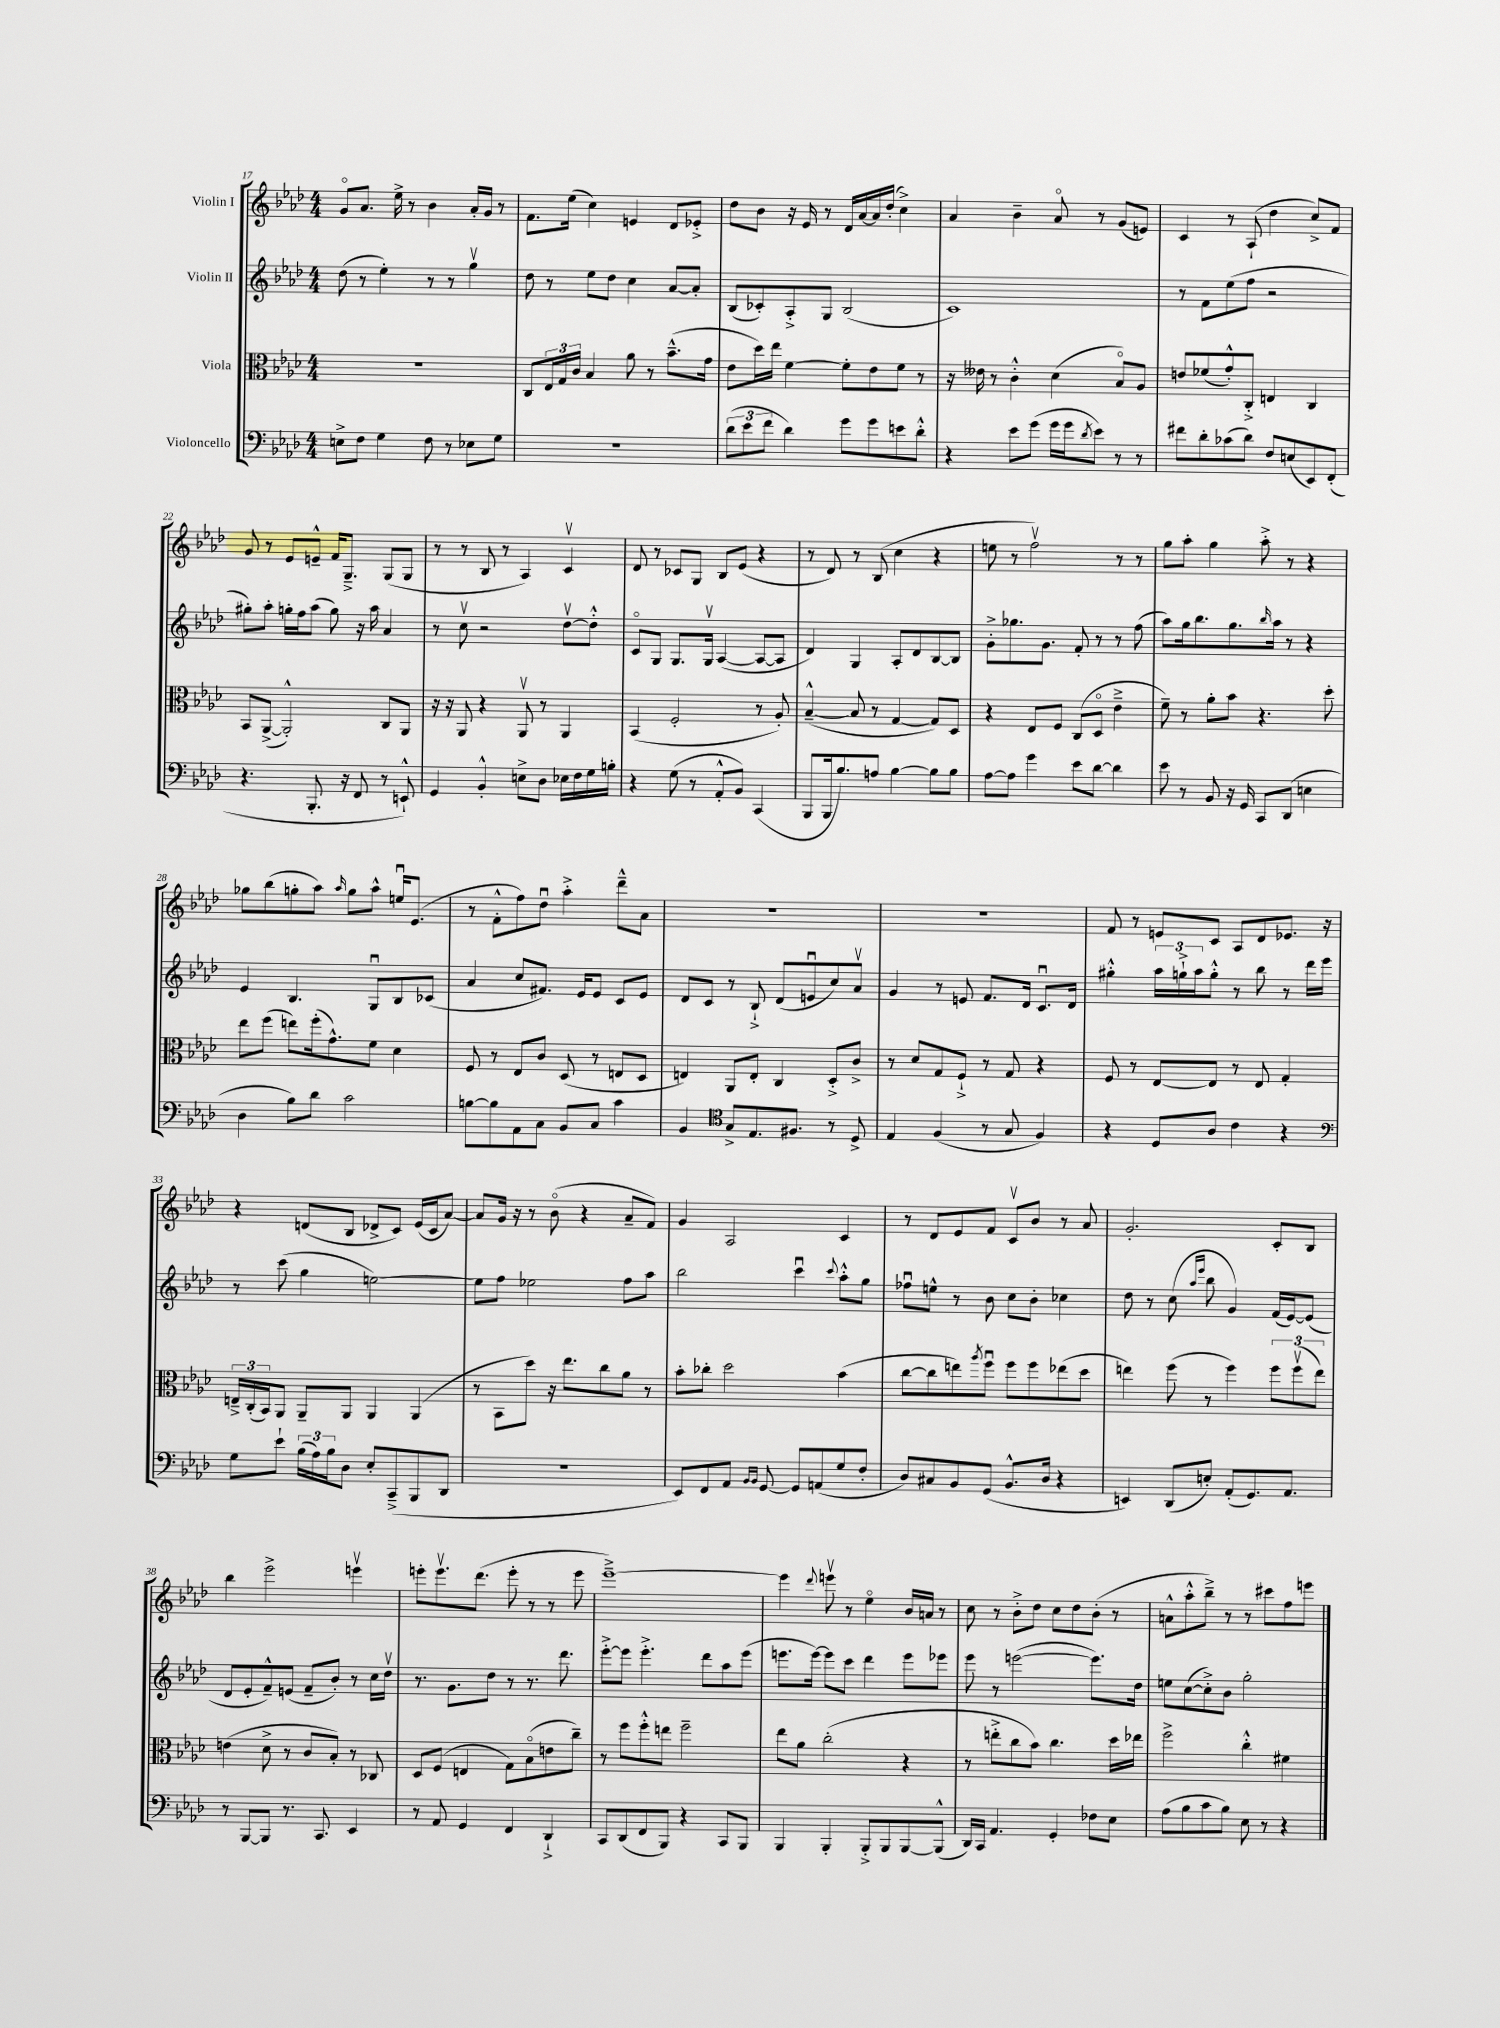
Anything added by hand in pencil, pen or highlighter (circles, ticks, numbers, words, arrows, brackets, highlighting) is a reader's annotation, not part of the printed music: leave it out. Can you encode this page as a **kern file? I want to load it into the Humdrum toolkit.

**kern	**kern	**kern	**kern
*part4	*part3	*part2	*part1
*staff4	*staff3	*staff2	*staff1
*I"Violoncello	*I"Viola	*I"Violin II	*I"Violin I
*clefF4	*clefC3	*clefG2	*clefG2
*k[b-e-a-d-]	*k[b-e-a-d-]	*k[b-e-a-d-]	*k[b-e-a-d-]
*M4/4	*M4/4	*M4/4	*M4/4
=17	=17	=17	=17
8En^\L	1r	(8dd-\	8g/L
8F\J	.	8r	8.a-/J
4G\	.	4ee-'\)	.
.	.	.	16ee-^\
.	.	.	8r
8F\	.	8r	4b-\
8r	.	8r	.
8E-X\L	.	4ggv\	16a-'/LL
.	.	.	16g/JJ
8G\J	.	.	8r
=18	=18	=18	=18
1r	8C/L	8dd-\	8.f\L
.	24E-/L	8r	.
.	24G/	.	.
.	.	.	(16ee-\Jk
.	24c/JJ	.	.
.	4B-/	8ee-\L	4cc\)
.	.	8dd-\J	.
.	8a-\	4cc\	4en/
.	8r	.	.
.	(8.b-~^^\L	[8a-/L	8d-/L
.	.	8a-'/J]	8e-X'^/J
.	16g\Jk	.	.
=19	=19	=19	=19
(12d-\L	8e-\L	(8B-/L	8dd-\L
12e-\	.	.	.
.	16dd-\L)	8c-X'/)	8b-\J
12f\J	.	.	.
.	16ee-\JJ	.	.
4d-\)	[4f\	8A-'^/	16r
.	.	.	16e-/
.	.	8G/J	8r
8g\L	8f'\L]	(2B-/	16d-/LL
.	.	.	[16a-/
8g\	8e-\	.	16a-/]
.	.	.	(16dd-'/JJ
8en\	8f\J	.	4cc^\)
8d-'^^\J	8r	.	.
=20	=20	=20	=20
4r	16r	1c)	4a-/
.	16e--X\	.	.
.	8r	.	.
8e-\L	4c'^^\	.	4b-~\
(8g\J	.	.	.
16g\LL	(4d-\	.	8a-/
16g\J	.	.	.
8qd-/	.	.	.
8e-\J)	.	.	8r
8r	8B-/L)	.	(8g/L
8r	8A-/J	.	8en/J)
=21	=21	=21	=21
8f#X\L	8en/L	8r	4c/
8d-'\	(8f-X/	8f\L	.
(8c-X\	8g'^^/)	(8ee-\	8r
8d-\J)	8C'^/J	8ff\J	(8A-`/
8F/L	4En/	2r	4dd-\
(8En/	.	.	.
8EE-/)	4C/	.	8cc^/L)
(8FF'/J	.	.	8f/J
!!LO:LB:g=z
=22	=22	=22	=22
4.r	8BB-/L	8gg#X'\L)	8g/
.	([8AA-^/J	8aa-'\J	8r
.	2AA-'^^/])	16ggn'\LL	8e-/L
.	.	16ff\J	.
8.BBB-'/	.	(8aa-\J	8en~^^/J
.	.	8gg\)	16f/KL
16r	.	.	8.G~^/J
8FF/	.	16r	.
.	.	16aa-\	.
8r	8C/L	4a-/	(8G/L
8EEn`^^/)	8AA-/J	.	8G/J
=23	=23	=23	=23
4GG/	16r	8r	8r
.	16r	.	.
.	8AA-/	8ccv\	8r
4BB-'^^/	4r	2r	8B-/
.	.	.	8r
8En^\L	8AA-v/	.	4A-/)
8D-\J	8r	.	.
16E-X\LL	4AA-/	[8dd-v\L	4cv/
16F\	.	.	.
16G\	.	8dd-'^^\J]	.
16Bn'\JJ	.	.	.
=24	=24	=24	=24
4r	(4BB-/	8c/L	8d-/
.	.	8G/J	8r
(8G\	2F'/	8.G/L	8c-X/L
8r	.	.	8G/J
.	.	16Gv/Jk	.
8AA-'^^/L	.	([4A-/	8B-/L
8BB-/J)	.	.	(8e-/J
(4CC/	8r	8A-/L_	4r
.	8A-'/)	8A-/J]	.
=25	=25	=25	=25
8BBB-/L	([4B-~^^/	4d-/)	8r
16BBB-/k	.	.	8d-/)
8.B-/)	.	.	.
.	8B-/]	4G/	8r
8An/J	8r	.	(8B-/
[4B-\	[4G/	8A-'/L	4cc\
.	.	8d-/	.
8B-\L]	8G/L])	[8B-/	4r
8B-\J	8D-/J	8B-/J]	.
=26	=26	=26	=26
[8A-\L	4r	8g'^\L	8een\
8A-\J]	.	8.gg-X\	8r
4g\	8E-/L	.	2ffv\)
.	.	8.g\J	.
.	8F/J	.	.
8e-\L	(8C/L	8f'/	.
[8d-\J	8D-/J	8r	.
4d-\]	4e-~^\	8r	8r
.	.	(8ff\	8r
=27	=27	=27	=27
8e-\	8f~\)	8aa-\L)	8gg\L
8r	8r	16gg\k	8aa-'\J
.	.	8.bb-\	.
8BB-/	8a-'\L	.	4gg\
16r	8b-\J	8.gg\	.
16GG/	.	.	.
8CC/L	4.r	.	8aa-'^\
.	.	16qqbb-/	.
.	.	16aa-\Jk	.
(8DD-/J	.	8r	8r
4En\	.	4r	4r
.	8dd-'\	.	.
!!LO:LB:g=z
=28	=28	=28	=28
4D-\	8ee-\L	4e-/	8gg-X\L
.	(8ff\J	.	(8bb-\
8B-\L)	8een\L)	4.B-/	8ggn'\
8d-\J	(16ff'\k	.	8aa-\J)
.	8.g^^\)	.	.
.	.	.	16qqaa-/
2c\	.	.	8gg\L
.	8f\J	8Gu/L	8aa-^^\J
.	4d-\	8B-/	16eenu/KL
.	.	.	(8.e-/J
.	.	(8c-X/J	.
=29	=29	=29	=29
[8Bn\L	8F/	4a-/	8r
8B\]	8r	.	8f'^^\L
8AA-\	8E-/L	8cc/L	8ff\)
8C\J	8c/J	8.f#X/J)	8dd-u\J
8BB-/L	(8D-/	.	4aa-'^\
.	.	16e-/KL	.
8C/J	8r	8e-/J	.
4c\	8En/L	8c/L	8ddd-~^^\L
.	8D-/J	8e-/J	8a-\J
=30	=30	=30	=30
4BB-/	4En/)	8d-/L	1r
.	.	8c/J	.
*clefC4	*	*	*
8G^/L	8AA-/L	8r	.
8.E-/	8E'/J	8B-`^/	.
.	4C/	(8d-/L	.
8.F#X/J	.	.	.
.	.	8enu/	.
8r	8D-'^/L	8cc/)	.
8D-^/	8c^/J	8a-v/J	.
=31	=31	=31	=31
4E-/	8r	4g/	1r
.	8d-/L	.	.
(4F/	8G/	8r	.
.	8F`^/J	8en/	.
8r	8r	8.f/L	.
8G/	8G/	.	.
.	.	16d-/Jk	.
4F/)	4r	8.cu/L	.
.	.	16d-/Jk	.
=32	=32	=32	=32
4r	8F/	4gg#X'^^\	8f/
.	8r	.	8r
8D-/L	[8E-/L	24aa-\LL	8en/L
.	.	24ggn`^\	.
.	.	24aa-\J	.
8A-/J	8E-/J]	8gg'^^\J	8c/J
4c\	8r	8r	8A-/L
.	8E-/	8bb-\	8d-/
4r	4G'/	8r	8.e-X/J
.	.	16ddd-\LL	.
.	.	16eee-\JJ	16r
!!LO:LB:g=z
=33	=33	=33	=33
*clefF4	*	*	*
8G\L	24En~^/LL	8r	4r
.	(24C'/	.	.
.	24BB-/J)	.	.
8e-`\J	8AA-/J	(8ccc\	.
(24B-\LL	8AA-~/L	4gg\	(8dn/L
24A-\)	.	.	.
24B-\J	.	.	.
8D-\J	8AA-/J	.	8B-/J
8E-'/L	4AA-/	[2een\)	8d-X^/L
(8CC~^/	.	.	8c/J)
8BBB-/	(4AA-/	.	(16e-/LL
.	.	.	16c/J
8DD-/J	.	.	[8a-/J)
=34	=34	=34	=34
1r	8r	8ee\L]	8a-/L]
.	8BB-\L	8ff\J	16g/Jk
.	.	.	16r
.	8dd-\J)	2ee-X\	8r
.	16r	.	(8b-\
.	8.ee-\L	.	.
.	.	.	4r
.	8cc\	.	.
.	8a-\J	8ff\L	8a-~/L
.	8r	8aa-\J	8f/J)
=35	=35	=35	=35
8EE-/L)	8b-'\L	2bb-\	4g/
8FF/	8cc-X'\J	.	.
8AA-/J	2dd-\	.	2A-/
16qqBB-/LL	.	.	.
16qqBB-/JJ	.	.	.
[8GG/	.	.	.
8GG/L]	.	4cccu\	.
(8AAn/	.	.	.
.	.	8qqccc/	.
8G/	(4b-\	8aa-'^^\L	4c/
8F'/J	.	8gg\J	.
=36	=36	=36	=36
8D-/L)	[8cc\L	8ff-Xu\L	8r
8C#X/	8cc\]	8een^^\J	8d-/L
8BB-/	8een\)	8r	8e-/
.	8qaa-/	.	.
(8GG/J	8ffu\J	8b-\	8f/J
8.BB-^^/L	8ff\L	8cc\L	8cv/L
.	8ff\	8b-'\J	8b-/J
16D-/Jk	.	.	.
4r	(8ee-X\	4cc-X\	8r
.	8dd-\J	.	8a-/
=37	=37	=37	=37
4EEn/)	4een\)	8dd-\	2.g'/
.	.	8r	.
(8DD-/L	(8ff\	(8cc\	.
.	.	16qqaa-/LL	.
.	.	16qqeee-/JJ	.
8En'/J)	8r	8bb-\	.
(8AA-'/L	4ff\)	4g/)	.
8.GG/)	.	.	.
.	12ff\L	(16f/LL	8c'/L
8.AA-/J	.	[16e-/J)	.
.	(12ffv\	.	.
.	.	(8e-/J]	8B-/J
.	12ee\J)	.	.
!!LO:LB:g=z
=38	=38	=38	=38
8r	(4en\	8d-/L	4bb-\
[8BBB-/L	.	8e-'/	.
8BBB-/J]	8d-^\	8f~^^/)	2eee-^\
8.r	8r	(8en/J	.
.	8c/L	8f~/L	.
8.CC/	.	.	.
.	8B-'/J)	8b-'/J)	.
4EE-/	8r	8r	4eeenv\
.	8C-X/	16cc\LL	.
.	.	16dd-v\JJ	.
=39	=39	=39	=39
8r	8D-/L	8.r	8eeen'\L
8AA-/	(8F/J	.	8.eeev\
.	.	8.g\L	.
4GG/	4En/	.	.
.	.	.	(8.ddd-\J
.	.	8dd-\J	.
4FF/	8G\L)	8r	8eee'\
.	(8B-\	8.r	8r
4DD-`^/	8en\	.	8r
.	.	8.ddd-\	.
.	8cc~\J)	.	8eee\
=40	=40	=40	=40
8CC/L	8r	[8eee-'^\L	[1eee-~^)
(8DD-/	8ff\L	8eee-\J]	.
8FF/	8ff'^^\	4.eee-'^\	.
8BBB-/J)	8een\J	.	.
4r	2ff~\	.	.
.	.	8ddd-\L	.
8CC/L	.	8aa-\	.
8BBB-/J	.	(8eee-\J	.
=41	=41	=41	=41
4BBB-/	8ee-\L	8.eeen\L	4eee-\]
.	8a-\J	.	.
.	.	[16eee\Jk)	.
.	.	.	8qqddd-/
4BBB-'/	(2cc'\	8eee\L]	8eeenv\
.	.	8ccc\J	8r
8BBB-'^/L	.	4ddd-\	4ee-\
8BBB-/	.	.	.
[8BBB-/	4r	8eee\L	16b-/LL
.	.	.	16an/JJ
(8BBB-^^/J]	.	8eee-X\J	8r
=42	=42	=42	=42
16DD-/LL)	8r	8eee-\	8cc\
16CC/JJ	.	.	.
4.AA-/	8een'^\L	8r	8r
.	8cc\	([2eeen\	8b-'^\L
.	8b-\J)	.	8dd-\J
4GG'/	4.cc\	.	8cc\L
.	.	.	8dd-\
8F-X\L	.	8.eee\L])	(8b-'\J
8E-\J	16dd-\LL	.	8r
.	16ee-X\JJ	16dd-\Jk	.
=43	=43	=43	=43
(8A-\L	2ff^\	8een\L	8an^^\L
8B-\	.	([8cc\	8aa-'^^\
8c\	.	8cc'^\])	8bb-~^\J)
8B-\J)	.	8b-\J	8r
8E-\	4cc'^^\	2gg'\	8r
8r	.	.	8ccc#X\L
4r	4f#X\	.	8ff\
.	.	.	8eeen\J
==	==	==	==
*-	*-	*-	*-
